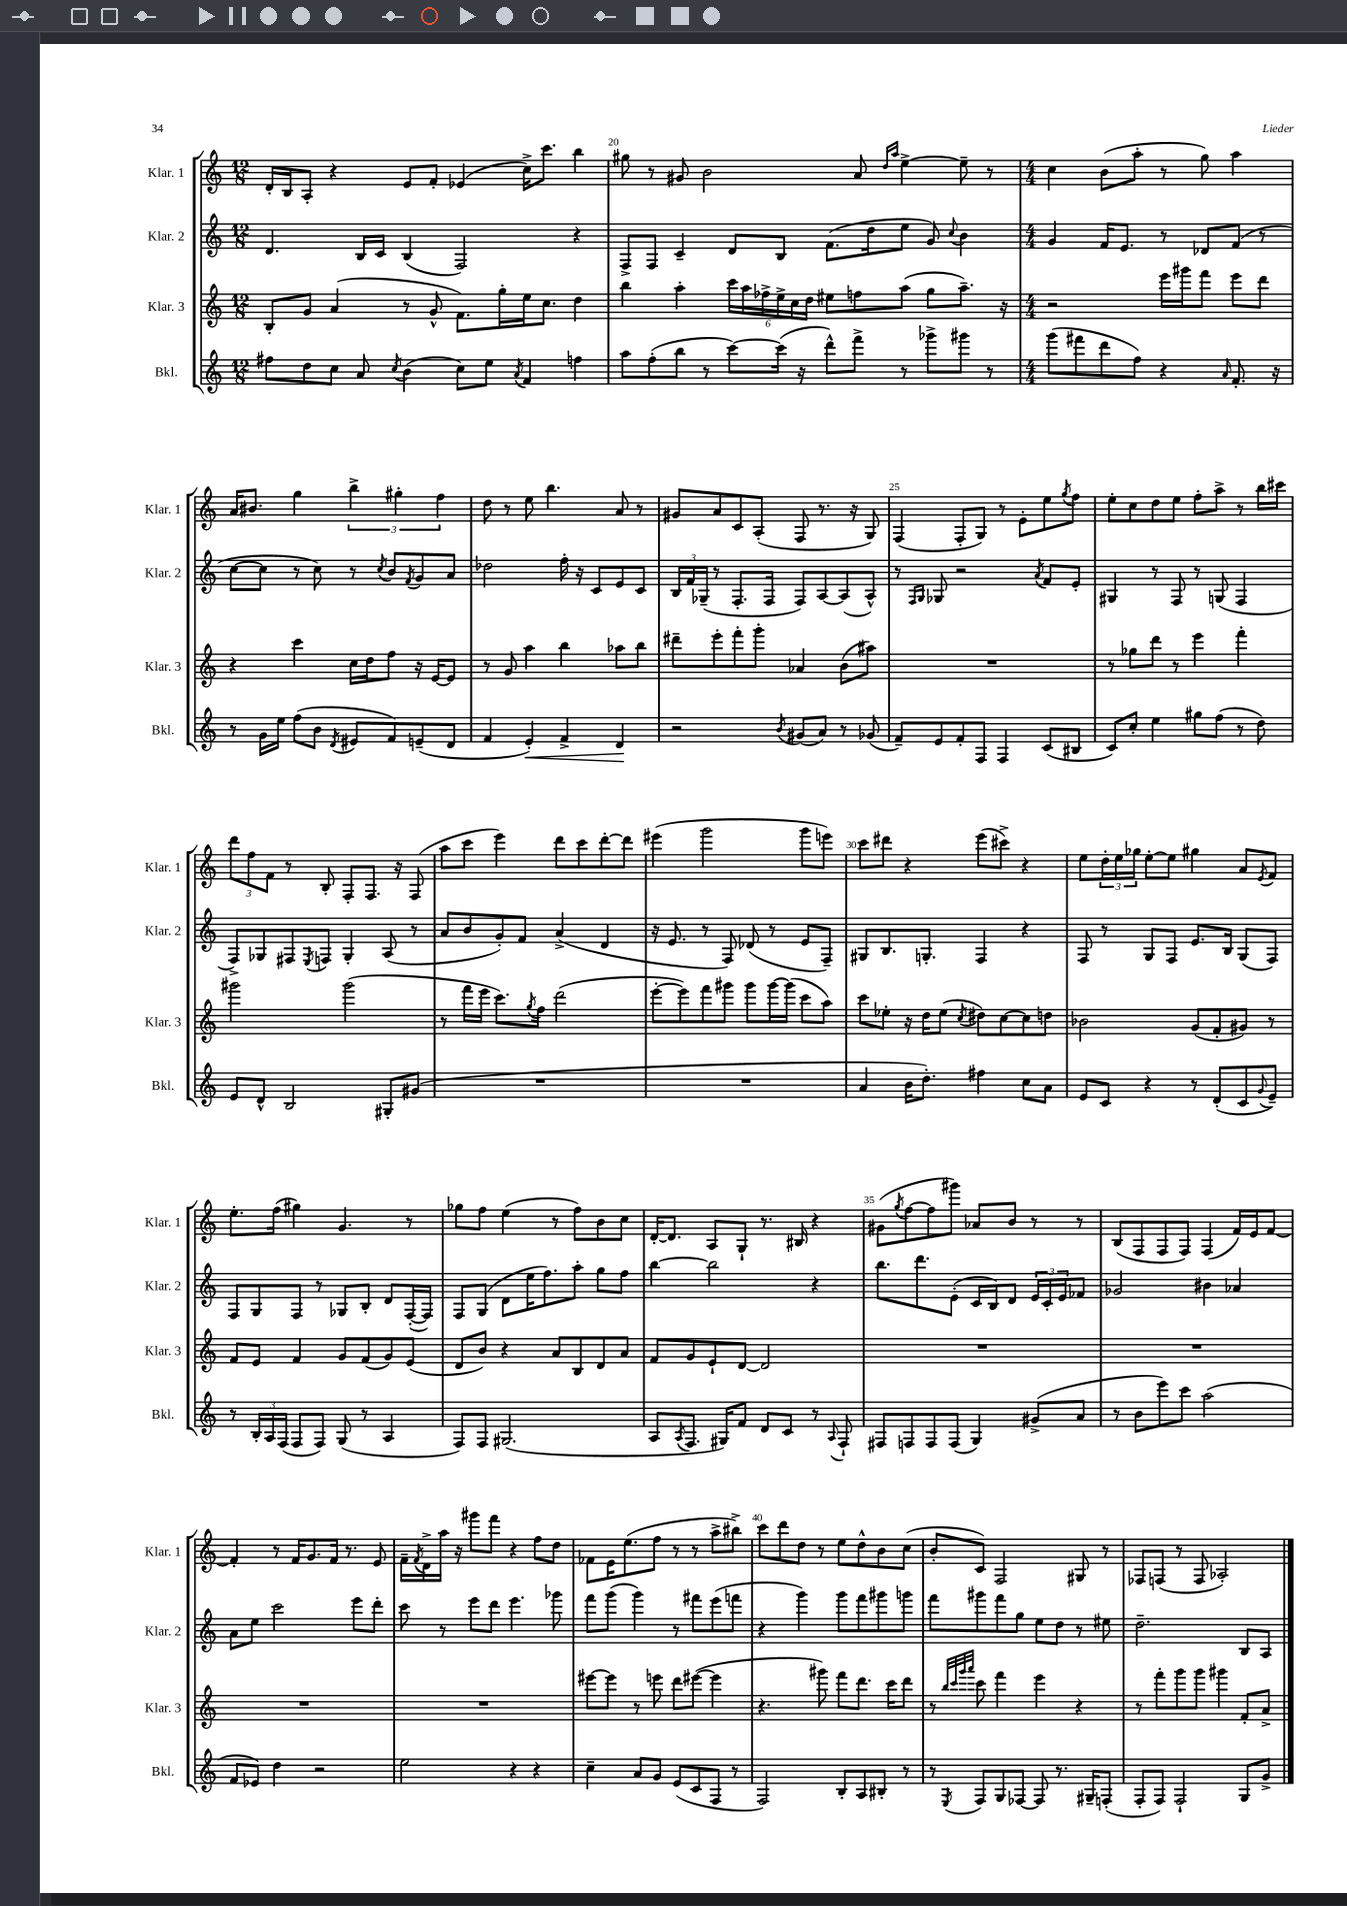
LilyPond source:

<<
\new StaffGroup <<
\new Staff = "s0" \with { instrumentName = "Klar. 1" shortInstrumentName = "Klar. 1" } {
    \clef treble \key c \major \numericTimeSignature \time 12/8
    d'16-. b16 a8-. r4 e'8 f'8-. ees'4( c''16->) c'''8. b''4 |
    gis''8 r8 gis'8 b'2 a'8 \grace { d''16 a''16 } e''4~-> e''8-- r8 |
    \numericTimeSignature \time 4/4 c''4 b'8( a''8-. r8 g''8) a''4 |
    a'16 bis'8. g''4 \tuplet 3/2 { b''4-> gis''4-. f''4 } |
    d''8 r8 e''8 b''4. a'8 r8 |
    gis'8 a'8 c'8 a8-.( f8 r8. r16 g8) |
    f4( f8-. g8) r8 e'8-. e''8 \acciaccatura { g''8 } f''8 |
    e''8-. c''8 d''8 e''8 f''8-. a''8-> r8 b''16 cis'''16 |
    \tuplet 3/2 { d'''8 f''8 f'8 } r8 b8-. f8-. f8. r16 f8( |
    a''8 c'''8 e'''4) d'''8 c'''8 d'''8~-. d'''8 |
    eis'''4( g'''2 g'''8 e'''8) |
    c'''8 dis'''8 r4 e'''8( cis'''8->) r4 |
    e''8 \tuplet 3/2 { d''16-. e''16 ges''16 } e''8~-. e''8 gis''4 a'8 \acciaccatura { e'8 } f'8 |
    e''8.-. f''16( gis''4) g'4. r8 |
    ges''8 f''8 e''4( r8 f''8) b'8 c''8 |
    d'16~-. d'8. a8 g8-! r8. bis16 r4 |
    gis'8( \acciaccatura { g''8 } f''8~ f''8 gis'''8) aes'8 b'8 r8 r8 |
    b8( f8 f8 f8) f4( f'16) e'16 f'8~ |
    f'4-. r8 f'16 g'8. f'16 r8. e'8 |
    f'16-- \acciaccatura { f'8 } d'16-> a''16 r16 gis'''8 f'''8 r4 f''8 d''8 |
    fes'8 e'16 e''8.( f''8 r8 r8 a''8-> bis''8->) |
    c'''8 d'''8 d''8 r8 e''8 d''8-^ b'8 c''8( |
    b'8-. c'8) f2 gis8 r8 |
    fes8 f8( r8 f8 aes2-.) \bar "|." |
}
\new Staff = "s1" \with { instrumentName = "Klar. 2" shortInstrumentName = "Klar. 2" } {
    \clef treble \key c \major \numericTimeSignature \time 12/8
    d'4. b16 c'16 b4( f2) r4 |
    f8-> f8 c'4-- d'8 b8 f'8.( d''16 e''8 g'8) \appoggiatura { c''8 } b'4 |
    \numericTimeSignature \time 4/4 g'4 f'16 e'8. r8 des'8 f'8( r8 |
    c''8~ c''8 r8 c''8) r8 \acciaccatura { c''8 } b'8 \acciaccatura { f'8 } g'8 a'8 |
    des''2 f''16-. r16 c'8 e'8 c'8 |
    \tuplet 3/2 { b16 f'16 ges16--( } r8 f8.-. f16 f8) a8~ a8( a8-^) |
    r8 \grace { f16 g16 } ges8 r2 \acciaccatura { a'8 } f'8 e'8-. |
    gis4 r8 f8 r8 g8( f4 |
    f8->) ges8 fis8 \acciaccatura { e8 } f8 ges4-. a8( r8 |
    a'8 b'8 g'8-.) f'8 a'4->( d'4 |
    r16 e'8. r8 f8) des'8( r8 e'8 f8--) |
    gis8 b8. g8.-. f4 r4 |
    f8 r8 g8 f8 e'8. b16 g8( f8) |
    f8 g8 f8 r8 ges8 b8-. d'8 f16~-.( f16) |
    f8 g8( d'8 e''16 f''8.) a''8-. g''8 f''8 |
    b''4~ b''2 r4 |
    b''8. d'''8. e'8-.( c'16 b16) d'8 \tuplet 3/2 { e'16 c'16-. e'16 } fes'8 |
    ges'2 bis'4 aes'4 |
    a'8 e''8 c'''2 e'''8 d'''8-. |
    c'''8 r8 e'''8 d'''8 e'''4. ges'''8 |
    f'''8 g'''8( g'''4) r8 fis'''8 e'''8( f'''8 |
    r4 g'''4) g'''8 f'''8 gis'''8 g'''8 |
    f'''8 gis'''8 f'''8 g''8 e''8 d''8 r8 eis''8 |
    d''2.-- b8 a8 \bar "|." |
}
\new Staff = "s2" \with { instrumentName = "Klar. 3" shortInstrumentName = "Klar. 3" } {
    \clef treble \key c \major \numericTimeSignature \time 12/8
    b8-. g'8 a'4( r8 g'8-^ f'8.) g''16-. e''16 c''8. d''4 |
    b''4 a''4-. \tuplet 6/4 { c'''16 a''16 fes''16-> e''16-> c''16 d''16 } eis''8 f''8 a''8( g''8 a''8.--) r16 |
    \numericTimeSignature \time 4/4 r2 e'''16 gis'''16 f'''8 e'''8 d'''8 |
    r4 c'''4 c''16 d''16 f''8 r16 e'16~ e'8 |
    r8 g'8 a''4 b''4 aes''8 b''8 |
    dis'''8-- e'''8-. f'''8-. g'''8-. aes'4 b'8( ais''8) |
    R1 |
    r8 ges''8 d'''8 r8 e'''4 f'''4-. |
    gis'''2 gis'''2( |
    r8 f'''16 e'''16 c'''8.) \acciaccatura { g''8 } f''16 d'''2( |
    e'''8~-. e'''8) f'''8 gis'''8 gis'''8 gis'''16~ gis'''16( c'''8 a''8) |
    c'''8 ees''8-. r16 d''16 ees''8( \acciaccatura { c''8 } dis''8) c''8~ c''8 d''8 |
    bes'2 g'8( f'8-. gis'8) r8 |
    f'8 e'8 f'4 g'8 f'8( g'8) e'8( |
    d'8 b'8) r4 a'8 b8 d'8 a'8 |
    f'8 g'8 e'8-! d'8~ d'2 |
    R1 |
    R1 |
    R1 |
    R1 |
    eis'''8~ eis'''8 r8 e'''8 d'''8 eis'''8~( eis'''4 |
    r4. gis'''8) f'''8 d'''8. c'''16 d'''8 |
    r8 \grace { b''32 c'''32 g'''32 a'''32 } c'''8 f'''4 e'''4 r4 |
    r8 f'''8-. g'''8 g'''8 gis'''4 f'8-. a'8-> \bar "|." |
}
\new Staff = "s3" \with { instrumentName = "Bkl." shortInstrumentName = "Bkl." } {
    \clef treble \key c \major \numericTimeSignature \time 12/8
    fis''8 d''8 c''8 a'8 \acciaccatura { c''8 } b'4( c''8) e''8 \acciaccatura { a'8 } f'4 f''4 |
    a''8 f''8-.( b''8 r8 c'''8~) c'''16( r16 d'''8-^) f'''8-> r8 ges'''8-> gis'''8 r8 |
    \numericTimeSignature \time 4/4 g'''8( fis'''8 d'''8 f''8) r4 \grace { a'16 } f'8.-. r16 |
    r8 g'16 e''16 f''8( b'8 \acciaccatura { d'8 } eis'8 f'8) e'8--( d'8 |
    f'4 e'4-.\<) f'4-> d'4\! |
    r2 \acciaccatura { b'8 } gis'8( a'8) r8 ges'8( |
    f'8--) e'8 f'8-. f8 f4 c'8( bis8 |
    c'8) c''8-. e''4 gis''8 f''8( r8 d''8) |
    e'8 d'8-^ b2 gis8-. gis'8( |
    R1 |
    R1 |
    a'4 b'16 d''8.-.) fis''4 c''8 a'8 |
    e'8 c'8 r4 r8 d'8-.( c'8 \appoggiatura { g'8 } e'8--) |
    r8 \tuplet 3/2 { b16-. a16 f16( } f8 f8) g8( r8 a4 |
    f8) f8 gis2.( |
    a8 \acciaccatura { a8 } f8. gis16) f'8 d'8 c'8 r8 \appoggiatura { a8 } f8-! |
    fis8 f8 f8 f8( g4) gis'8->( a'8 |
    r8 b'8 e'''8) c'''8 a''2( |
    f'8 ees'8) d''4 r2 |
    e''2 r4 r4 |
    c''4-- a'8 g'8 e'8( c'8 f8 r8 |
    f2) b8-. a8 bis8-. r8 |
    r8 \acciaccatura { e8 } f8 g8 fes8~ fes8 r8. gis16-- f8-.( |
    f8-. f8) f2-! g8 g'8-> \bar "|." |
}
>>
>>
\layout { \context { \Score currentBarNumber = #19 \override BarNumber.break-visibility = ##(#f #t #t) barNumberVisibility = #(every-nth-bar-number-visible 5) } }
